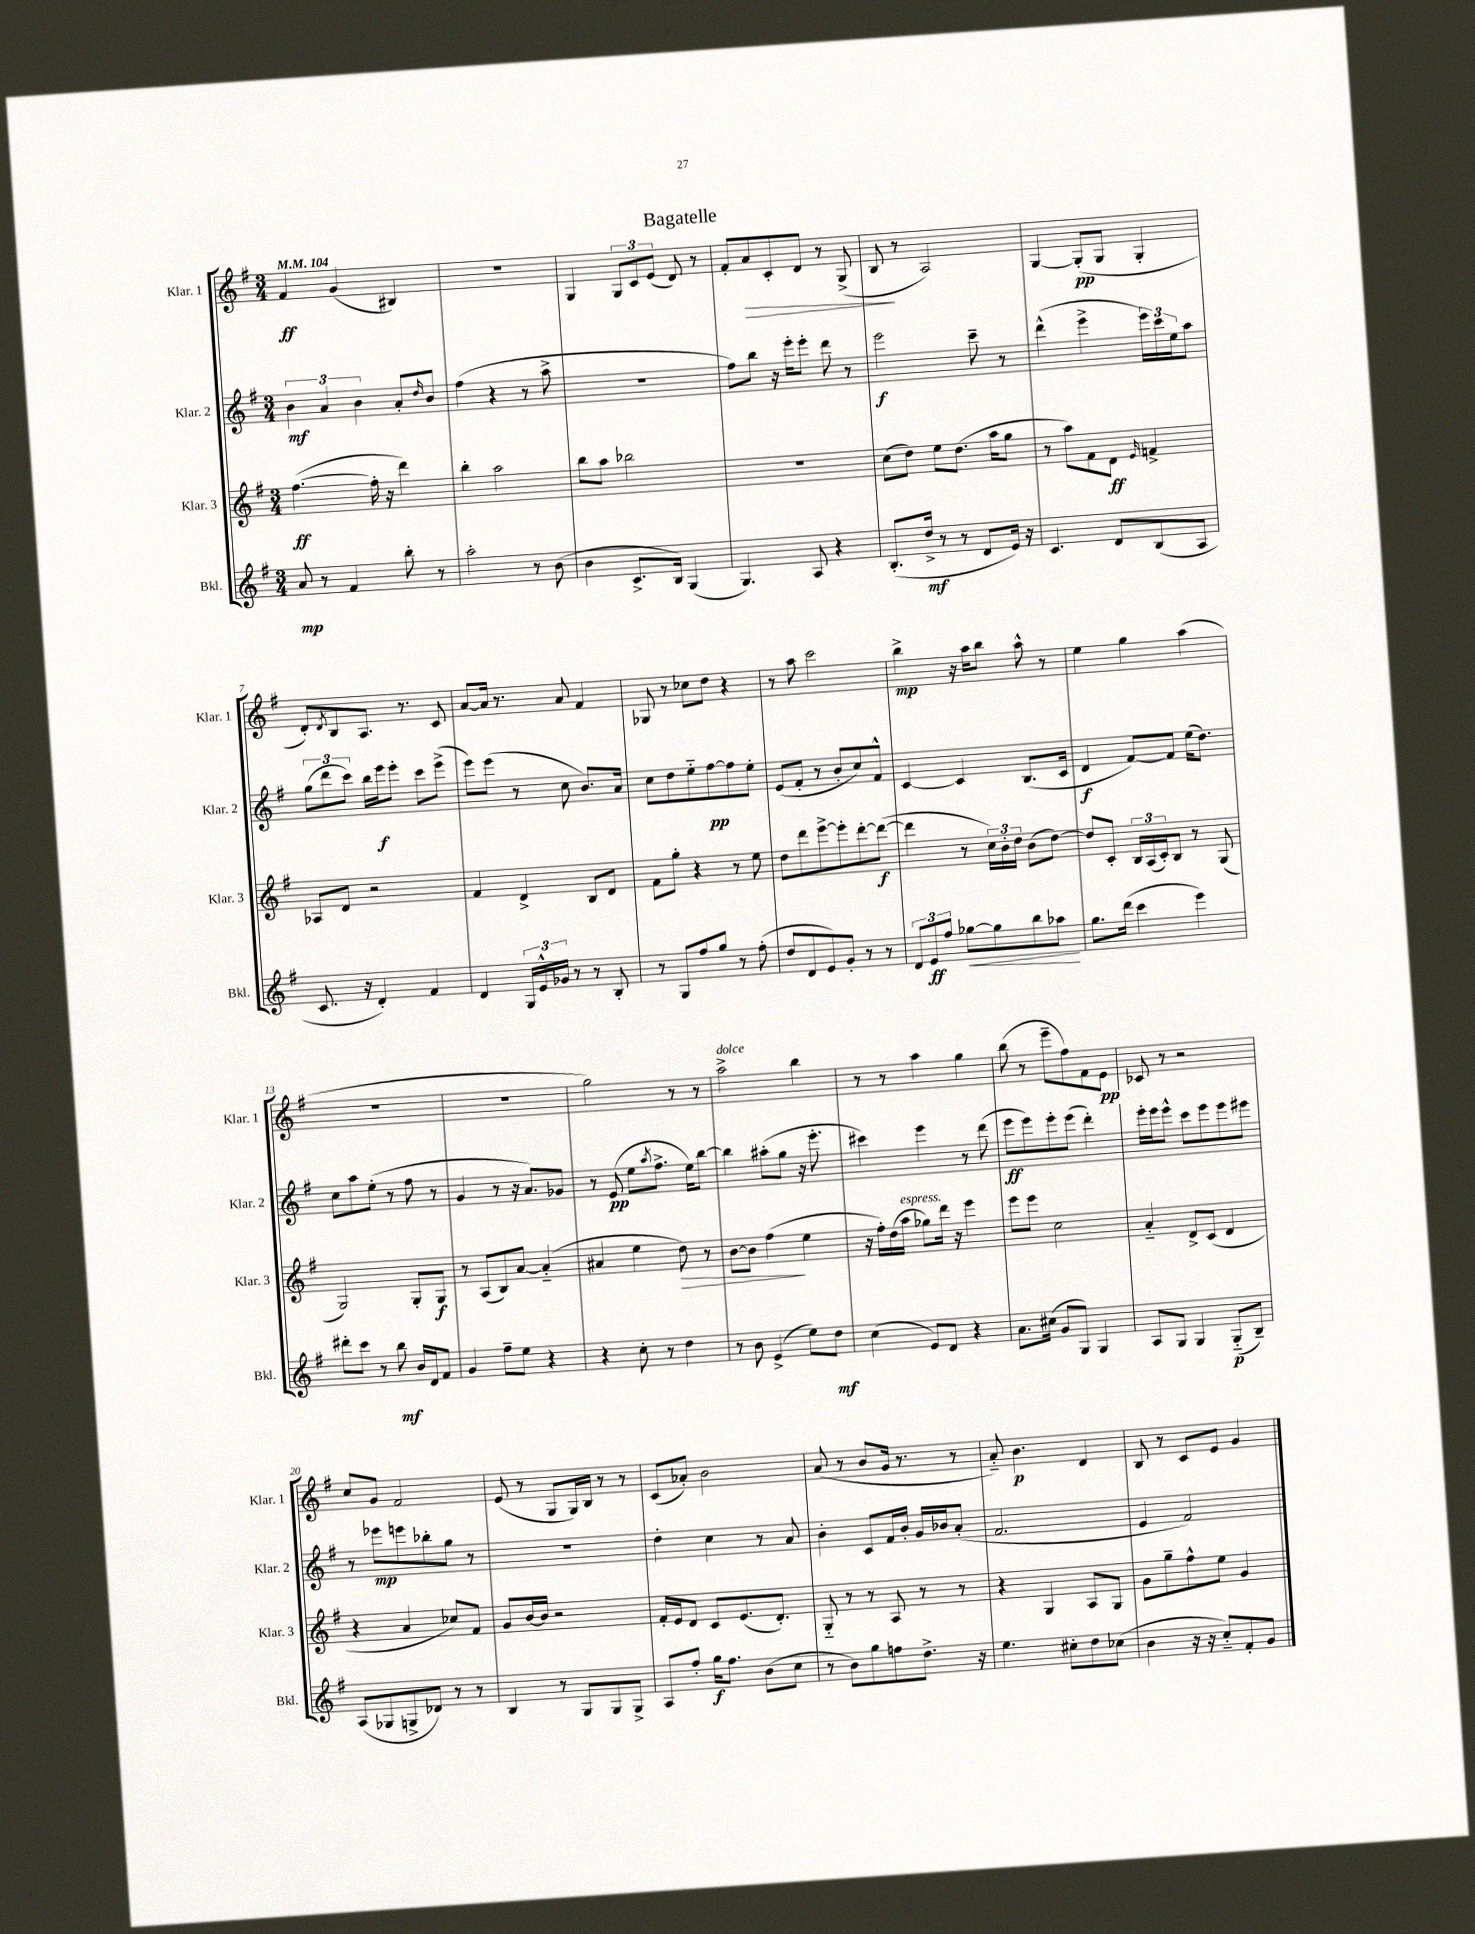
\header { title = "Bagatelle" }
<<
\new StaffGroup <<
\new Staff = "s0" \with { instrumentName = "Klar. 1" shortInstrumentName = "Klar. 1" } {
    \clef treble \key g \major \numericTimeSignature \time 3/4 \tempo 4 = 104
    fis'4\ff g'4( bis4) |
    R2. |
    g4 \tuplet 3/2 { g8 c'8 e'8( } d'8) r8 |
    fis'8-. a'8\> c'8-. d'8 r8 g8->( |
    b8\! r8 a2) |
    g4~ g8-.\pp( g8 g4-. |
    d'8-.) \acciaccatura { d'8 } b8 a8. r8. c'8 |
    a'8~ a'16 r8. a'8 fis'4 |
    ges8 r8 ces''8 d''8 r4 |
    r8 a''8 c'''2 |
    b''4->\mp r16 a''16 b''8 a''8-^ r8 |
    e''4 g''4 a''4( |
    R2. |
    R2. |
    g''2) r8 r8 |
    a''2->^\markup { \italic "dolce" } b''4 |
    r8 r8 a''4 g''4 |
    b''8( r8 e'''8-- fis''8) fis'8 e'8\pp |
    ces'8 r8 r2 |
    c''8 g'8 fis'2 |
    e'8( r8 g8 g16) b16 r8 r8 |
    c'8( aes'8-.) b'2 |
    a'8( r8 b'8 g'16 r8. r8 |
    a'8-_) b'4.\p d'4 |
    b8 r8 c'8 e'8 g'4 \bar "|." |
}
\new Staff = "s1" \with { instrumentName = "Klar. 2" shortInstrumentName = "Klar. 2" } {
    \clef treble \key g \major \numericTimeSignature \time 3/4
    \tuplet 3/2 { b'4\mf a'4 b'4 } a'8-. \grace { d''16 } b'8 |
    fis''4( r4 r8 a''8-> |
    R2. |
    fis''8) b''8 r16 e'''16-. e'''8-. d'''8 r8 |
    e'''2\f c'''8-- r8 |
    d'''4-^( e'''4-> \tuplet 3/2 { e'''16) c'''16 e''16 } a''8 |
    \tuplet 3/2 { g''8( d'''8 c'''8) } b''16 e'''16\f e'''8-. c'''8 e'''8->( |
    e'''8) e'''8( r8 c''8 b'8.) a'16 |
    c''8 d''8 e''8-_ fis''8~\pp fis''8 e''8-. |
    e'8( fis'8-. r8 b'8-. c''8) fis'8-^ |
    c'4~ c'4 b8.( c'16 |
    d'4\f fis'8~) fis'8 e''16( d''8.) |
    c''8 a''8 e''8-.( r8 fis''8 r8 |
    g'4 r8 r16 a'8.) ges'8 |
    r8 e'8\pp( e''8 \acciaccatura { a''8 } fis''8.-> e''16) b''8~ |
    b''4 ais''8-.( g''8 r16 e'''8.-. |
    cis'''4) e'''4 r8 d'''8( |
    e'''8\ff e'''8) e'''8-. e'''8( d'''4-.) |
    e'''16-. e'''16 e'''8-^ c'''8 e'''8 e'''8 eis'''8 |
    r8 ees'''8\mp e'''8 bes''8-. g''8 r8 |
    R2. |
    d''4-. c''4 r8 a'8 |
    b'4-. c'8 fis'16 b'16-. g'16 bes'16 a'8-.( |
    fis'2. |
    e'4 fis'2) \bar "|." |
}
\new Staff = "s2" \with { instrumentName = "Klar. 3" shortInstrumentName = "Klar. 3" } {
    \clef treble \key g \major \numericTimeSignature \time 3/4
    fis''4.~\ff( fis''16-. r16 d'''4) |
    b''4-. a''2 |
    b''8 a''8 bes''2 |
    R2. |
    c''8( d''8) e''8 d''8.( a''16 g''8 |
    r8 a''8) fis'8 d'8\ff \grace { e'16 } f'4-> |
    aes8 d'8 r2 |
    fis'4 d'4-> b8 d'8 |
    fis'8 g''8-. r4 r8 e''8 |
    d''8 d'''8 e'''8~-> e'''8-. d'''8~-. d'''8~\f( |
    d'''4 r8 \tuplet 3/2 { c''16) b'16-. d''16 } b'8( d''8~) |
    d''8 c'8-. \tuplet 3/2 { b16 a16( c'16-.) } b8 r8 g8( |
    g2) g8-. g8\f |
    r8 a8( b8) a'8~ a'4-_( |
    ais'4 e''4 d''8\>) r8 |
    b'8~ b'8 fis''4\!( e''4 |
    r16 fis''16-.) d''16( a''16^\markup { \italic "espress." } ges''8) d'''16 r16 e'''4 |
    e'''8 e'''8 c''2 |
    a'4-_ d'8-> c'8( d'4 |
    r4 a'4 ces''8) fis'8 |
    g'8 b'16~ b'16 r2 |
    fis'16-. e'16 d'8 c'8 e'8.( d'8.-.) |
    g8-_ r8 r8 a8 r8 r8 |
    r4 g4 a8 g8 |
    g'8 g''8-- fis''8-^ e''8 g'4 \bar "|." |
}
\new Staff = "s3" \with { instrumentName = "Bkl." shortInstrumentName = "Bkl." } {
    \clef treble \key g \major \numericTimeSignature \time 3/4
    a'8\mp r8 fis'4 b''8-. r8 |
    a''2-. r8 b'8( |
    b'4 c'8.-> b16) g4( |
    g4.) a8 r4 |
    b8.-.( d''16->\mf r8 r8 d'8 e'16) r16 |
    c'4. d'8 b8( a8 |
    c'8. r16 d'4-.) fis'4 |
    d'4 \tuplet 3/2 { g16 e'16-^ ges'16 } r8 r8 b8-. |
    r8 g8 fis''8 g''8 r8 fis''8-.( |
    d''8 d'8 e'8) g'8-. r8 r8 |
    \tuplet 3/2 { d'8 e'8\ff fis''8 } ges''8~\< ges''8 b''8 aes''8\! |
    g''8. d'''16( c'''4 e'''4) |
    dis'''8-. c'''8 r8 b''8\mf b'16 d'16 fis'8 |
    g'4 fis''8-- e''8 r4 |
    r4 c''8-. r8 d''4 |
    r8 b'8 e'4->( e''8) d''8\mf |
    c''4( e'8) d'8 r4 |
    a'8. cis''16( g'8 g8) g4 |
    a8 g8 g4 g8-_\p( b8--) |
    a8( ges8 g8-> des'8) r8 r8 |
    b4 r8 g8 g8 g8-> |
    a8 fis''8-. g''16\f fis''8. b'8( c''8 |
    r8 b'8) g''8 f''8 d''8.-> r16 |
    e''4. cis''8-. d''8 ces''8( |
    b'4 r16 r16 c''8-_) fis'8-. g'8 \bar "|." |
}
>>
>>
